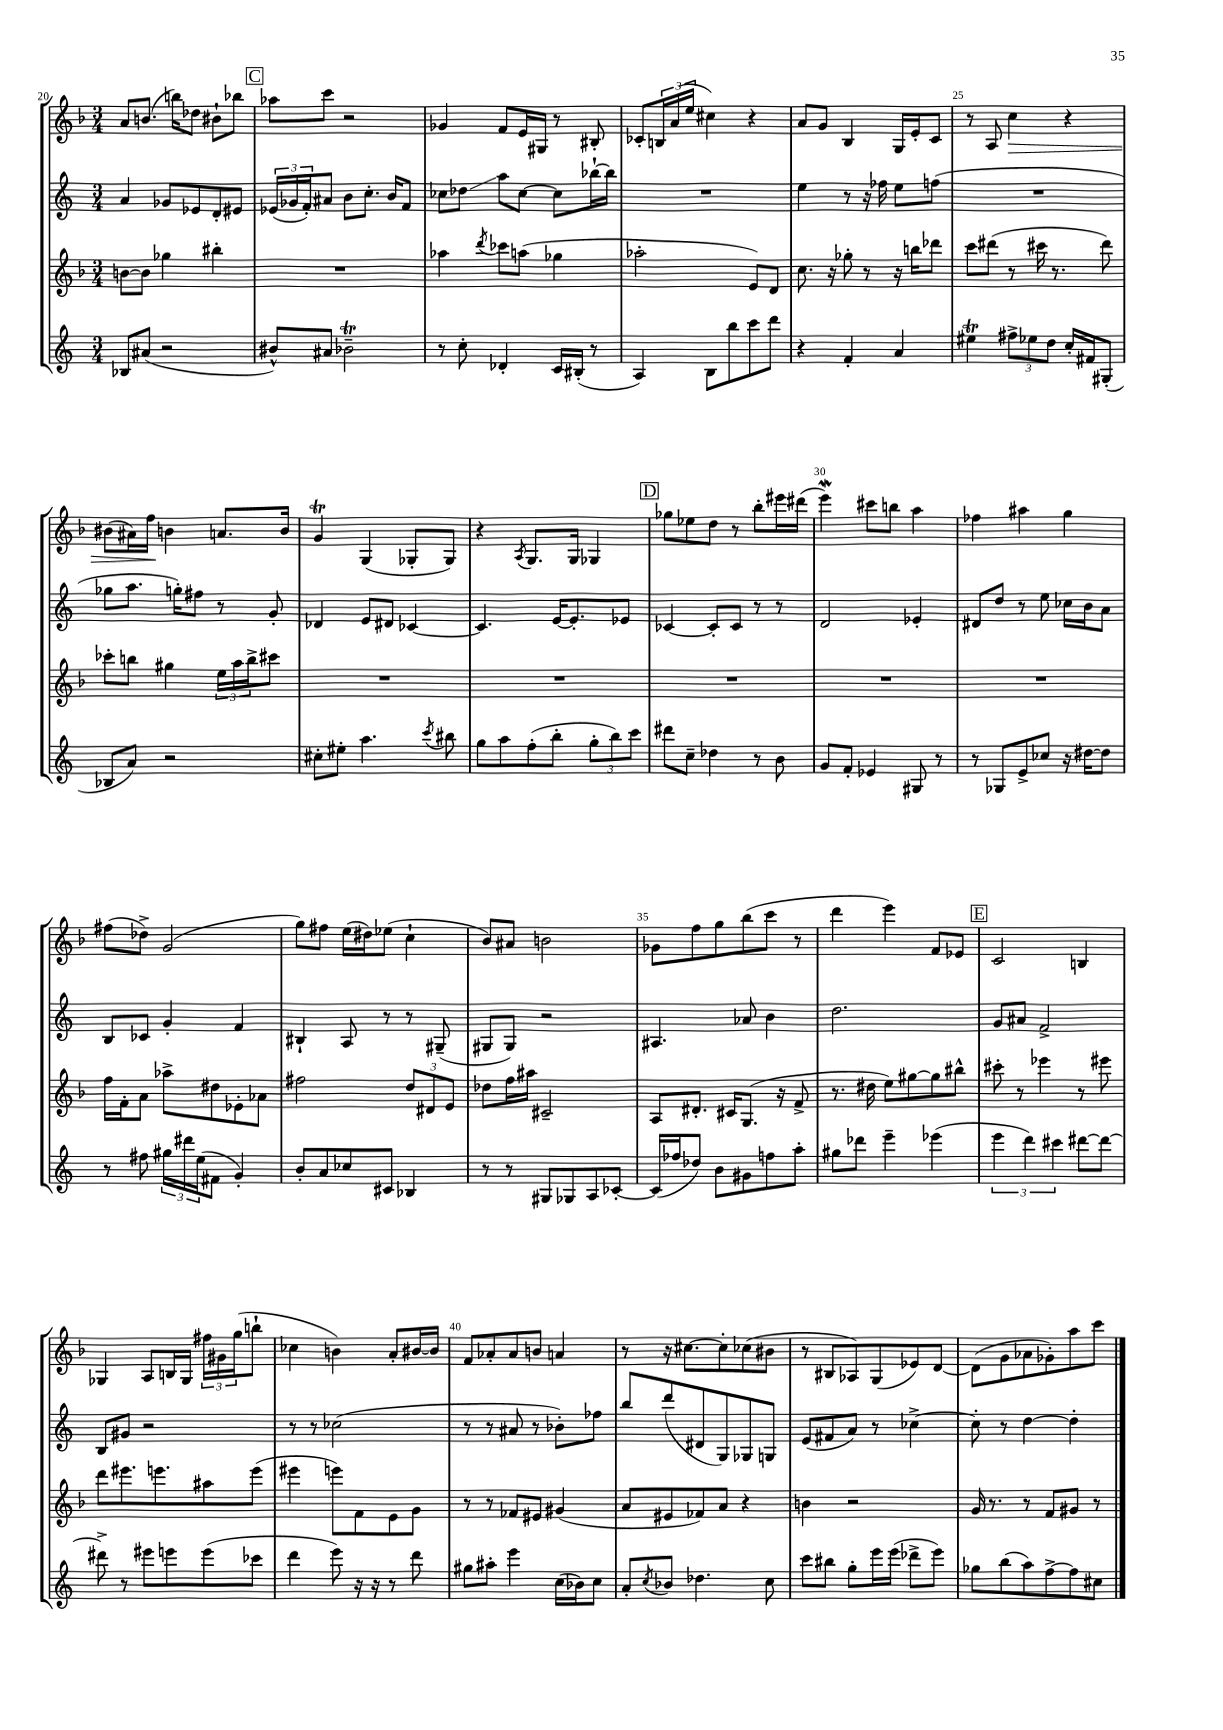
<<
\new StaffGroup <<
\new Staff = "s0" {
    \clef treble \key f \major \numericTimeSignature \time 3/4
    a'8 b'8.( b''16) des''8 bis'8-! bes''8 |
    \mark \markup { \box "C" } aes''8 c'''8 r2 |
    ges'4 f'8 e'16 gis16 r8 bis8-. |
    ces'8-. \tuplet 3/2 { b16 a'16( e''16 } cis''4) r4 |
    a'8 g'8 bes4 g16 e'16-. c'8 |
    r8 a8 c''4\> r4 |
    bis'8( ais'16) f''16\! b'4 a'8. b'16 |
    g'4\trill g4( ges8-. ges8) |
    r4 \acciaccatura { a8 } g8. g16 ges4 |
    \mark \markup { \box "D" } ges''8 ees''8 d''8 r8 bes''8-. eis'''16 dis'''16( |
    e'''4\mordent) cis'''8 b''8 a''4 |
    fes''4 ais''4 g''4 |
    fis''8( des''8->) g'2( |
    g''8) fis''8 e''16( dis''16) ees''8( c''4-! |
    bes'8) ais'8 b'2 |
    ges'8 f''8 g''8 bes''8( c'''8 r8 |
    d'''4 e'''4) f'8 ees'8 |
    \mark \markup { \box "E" } c'2 b4 |
    ges4 a8 b16 ges16 \tuplet 3/2 { fis''16 gis'16 g''16( } b''8-! |
    ces''4 b'4) a'8-. bis'16~ bis'16 |
    f'8 aes'8-. aes'8 b'8 a'4 |
    r8 r16 cis''8.~ cis''8-. ces''8( bis'8 |
    r8 bis8 aes8) g8( ees'8) d'8~ |
    d'8( g'8 aes'8 ges'8-.) a''8 c'''8 \bar "|." |
}
\new Staff = "s1" {
    \clef treble \key c \major \numericTimeSignature \time 3/4
    a'4 ges'8 ees'8 d'8-. eis'8 |
    \mark \markup { \box "C" } \tuplet 3/2 { ees'16( ges'16 f'16-.) } ais'8 b'8 c''8.-. b'16 f'8 |
    ces''8 des''8\glissando a''8 ces''8~ ces''8 bes''16~-! bes''16 |
    R2. |
    e''4 r8 r16 fes''16 e''8 f''8( |
    R2. |
    ges''8 a''8. g''16-.) fis''8 r8 g'8-. |
    des'4 e'8 dis'8 ces'4~ |
    ces'4. e'16~ e'8.-. ees'8 |
    \mark \markup { \box "D" } ces'4~ ces'8-. ces'8 r8 r8 |
    d'2 ees'4-. |
    dis'8 d''8 r8 e''8 ces''16 b'16 a'8 |
    b8 ces'8 g'4-. f'4 |
    bis4-! a8 r8 r8 gis8--( |
    gis8 gis8) r2 |
    ais4. aes'8 b'4 |
    d''2. |
    \mark \markup { \box "E" } g'8 ais'8 f'2-> |
    b8 gis'8 r2 |
    r8 r8 ces''2( |
    r8 r8 ais'8 r8 bes'8-.) fes''8 |
    b''8 d'''8( dis'8 g8) ges8 g8 |
    e'8( fis'8 a'8) r8 ces''4~-> |
    ces''8-. r8 d''4~ d''4-. \bar "|." |
}
\new Staff = "s2" {
    \clef treble \key f \major \numericTimeSignature \time 3/4
    b'8~ b'8 ges''4 bis''4-. |
    \mark \markup { \box "C" } R2. |
    aes''4 \acciaccatura { d'''8 } ces'''8 a''8( ges''4 |
    aes''2-. e'8) d'8 |
    c''8. r16 ges''8-. r8 r16 b''16 des'''8 |
    c'''8 dis'''8( r8 cis'''16 r8. dis'''8) |
    ces'''8-. b''8 gis''4 \tuplet 3/2 { e''16 a''16 b''16-> } cis'''8 |
    R2. |
    R2. |
    \mark \markup { \box "D" } R2. |
    R2. |
    R2. |
    f''16 f'16-. a'8 aes''8-> dis''8 ees'8-. aes'8 |
    fis''2 \tuplet 3/2 { d''8 dis'8 e'8 } |
    des''8 f''16 ais''16 cis'2-- |
    a8 dis'8.-. cis'16 g8.( r16 f'8-> |
    r8. dis''16 e''8) gis''8~ gis''8 bis''8-^ |
    \mark \markup { \box "E" } cis'''8-. r8 ees'''4 r8 eis'''8 |
    d'''8 eis'''8. e'''8. ais''8 e'''8( |
    eis'''4 e'''8) f'8 e'8 g'8 |
    r8 r8 fes'8 eis'8 gis'4( |
    a'8 eis'8 fes'8) a'8 r4 |
    b'4 r2 |
    g'16 r8. r8 f'8 gis'8 r8 \bar "|." |
}
\new Staff = "s3" {
    \clef treble \key c \major \numericTimeSignature \time 3/4
    bes8 ais'8( r2 |
    \mark \markup { \box "C" } bis'8-^) ais'8 bes'2--\trill |
    r8 c''8-. des'4-. c'16 bis16-.( r8 |
    a4) b8 b''8 c'''8 d'''8 |
    r4 f'4-. a'4 |
    eis''4\trill \tuplet 3/2 { fis''8-> ees''8 d''8 } c''16-. fis'16 gis8-.( |
    bes8 a'8) r2 |
    cis''8-. eis''8-. a''4. \acciaccatura { c'''8 } bis''8 |
    g''8 a''8 f''8-.( b''8-. \tuplet 3/2 { g''8-. b''8) c'''8 } |
    \mark \markup { \box "D" } dis'''8 c''8-- des''4 r8 b'8 |
    g'8 f'8-. ees'4 gis8 r8 |
    r8 ges8 e'8-> ces''8 r16 dis''16~ dis''8 |
    r8 fis''8 \tuplet 3/2 { gis''16 dis'''16 e''16( } fis'8 g'4-.) |
    b'8-. a'8 ces''8 cis'8 bes4 |
    r8 r8 gis8 ges8 a8 ces'8~-. |
    ces'16( fes''16 des''8) b'8 gis'8 f''8 a''8-. |
    gis''8 des'''8 e'''4-- ees'''4( |
    \mark \markup { \box "E" } \tuplet 3/2 { e'''4 d'''4) cis'''4 } dis'''8~ dis'''8~ |
    dis'''8-> r8 eis'''8 e'''8 e'''8( ces'''8 |
    d'''4 e'''8) r16 r16 r8 d'''8 |
    gis''8 ais''8-. e'''4 c''16( bes'16) c''8 |
    a'8-. \acciaccatura { c''8 } bes'8 des''4. c''8 |
    c'''8 bis''8 g''8-. e'''16 e'''16( des'''8-> e'''8) |
    ges''8 b''8( a''8) f''8~-> f''8 cis''8 \bar "|." |
}
>>
>>
\layout { \context { \Score currentBarNumber = #20 \override BarNumber.break-visibility = ##(#f #t #t) barNumberVisibility = #(every-nth-bar-number-visible 5) } }
